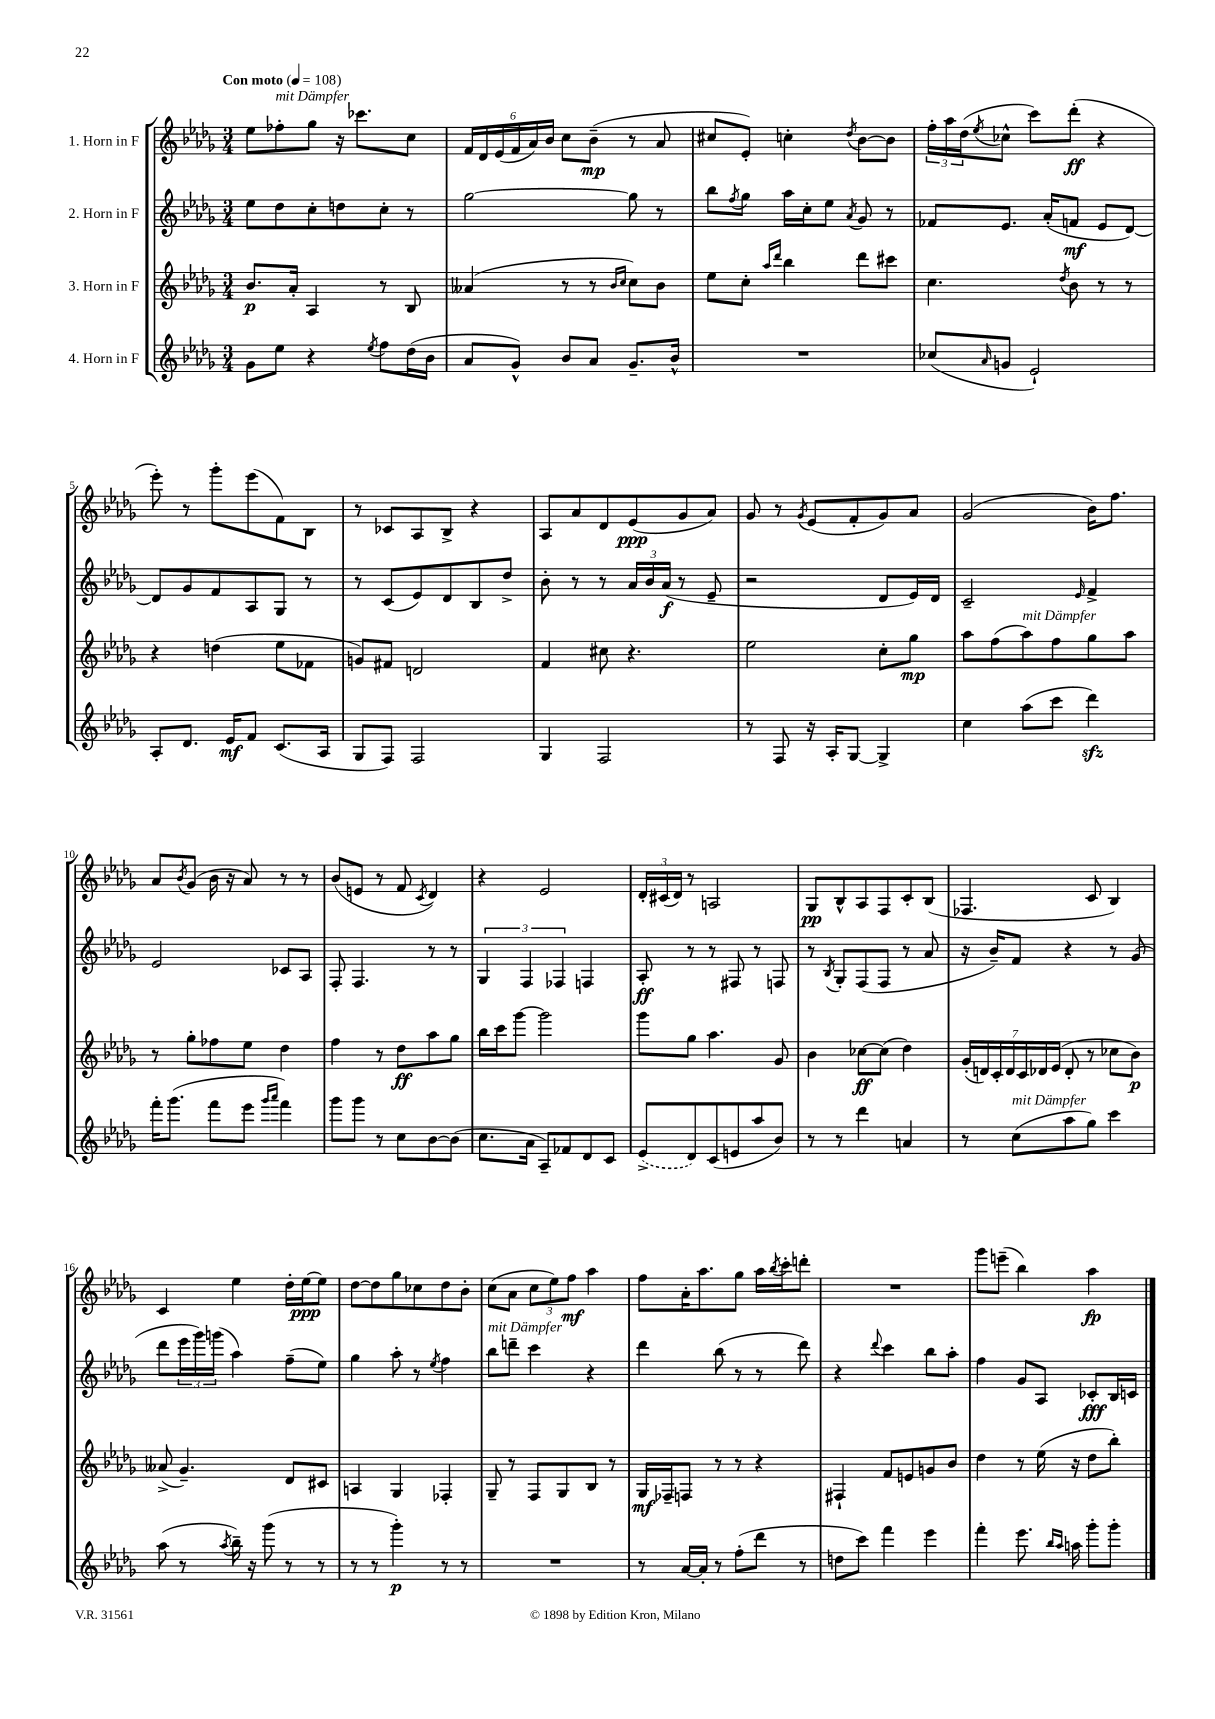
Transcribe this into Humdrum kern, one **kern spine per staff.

**kern	**kern	**kern	**kern
*staff4	*staff3	*staff2	*staff1
*clefG2	*clefG2	*clefG2	*clefG2
*k[b-e-a-d-g-]	*k[b-e-a-d-g-]	*k[b-e-a-d-g-]	*k[b-e-a-d-g-]
*M3/4	*M3/4	*M3/4	*M3/4
*MM108	*MM108	*MM108	*MM108
8g-	8.b-	8ee-	8ee-
8ee-	.	8dd-	8ff-'
.	16a-'	.	.
4r	4A-	8cc'	8gg-
.	.	8dd	16r
.	.	.	8.ccc-
8qee-	.	.	.
8ff	8r	8cc'	.
(16dd-	8B-	8r	8cc
16b-	.	.	.
=	=	=	=
8a-	(4a--	[2gg-	24f
.	.	.	24d-
.	.	.	(24e-
8g-^^)	.	.	24f
.	.	.	24a-)
.	.	.	24b-
8b-	8r	.	8cc
8a-	8r	.	(8b-~
.	16qqb-	.	.
.	16qqcc	.	.
8.g-~	8cc)	8gg-]	8r
.	8b-	8r	8a-
16b-^^	.	.	.
=	=	=	=
2.r	8ee-	8bb-	8cc#
.	.	8qff	.
.	8cc'	8gg-	8e-')
.	16qqaa-	.	.
.	16qqddd-	.	.
.	4bb-	16aa-	4cc'
.	.	16cc'	.
.	.	8ee-	.
.	.	8qa-	8qdd-
.	8ddd-	8g-	[8b-
.	8ccc#	8r	8b-]
=	=	=	=
(8cc-	4.cc	8f-	24ff'
.	.	.	24aa-
.	.	.	(24dd-
16qqa-	.	.	8qee-
8g	.	8.e-	8cc-^^
2e-`)	.	.	8ccc)
.	.	(16a-'	.
.	8qdd-	.	.
.	8b-	8f	(8ddd-'
.	8r	8e-	4r
.	8r	[8d-)	.
=	=	=	=
8A-'	4r	8d-]	8eee-')
8.d-	.	8g-	8r
.	(4dd	8f	8ggg-'
16e-	.	.	.
8f	.	8A-	(8eee-
(8.c	8ee-	8G-	8f)
.	8f-	8r	8B-
16A-	.	.	.
=	=	=	=
8G-	8g)	8r	8r
8F)	8f#	(8c	8c-
2F	2d	8e-)	8A-
.	.	8d-	8B-^
.	.	8B-	4r
.	.	8dd-^	.
=	=	=	=
4G-	4f	8b-'	8A-
.	.	8r	8a-
2F	8cc#	8r	8d-
.	4.r	24a-	(8e-
.	.	24b-	.
.	.	(24a-	.
.	.	8r	8g-
.	.	8e-~	8a-)
=	=	=	=
8r	2ee-	2r	8g-
8F	.	.	8r
.	.	.	8qg-
16r	.	.	(8e-
16A-'	.	.	.
[8G-	.	.	8f'
4G-^]	8cc'	8d-	8g-)
.	8gg-	16e-)	8a-
.	.	16d-	.
=	=	=	=
4cc	8aa-	2c~	(2g-
.	(8ff	.	.
(8aa-	8aa-)	.	.
8ccc	8ff	.	.
.	.	16qqe-	.
4ddd-)	8gg-	4f^	16b-)
.	.	.	8.ff
.	8aa-	.	.
=	=	=	=
16fff'	8r	2e-	8a-
(8.ggg-	.	.	.
.	.	.	8qb-
.	8gg-'	.	(8g-
8fff	8ff-	.	16b-
.	.	.	16r
8eee-	8ee-	.	8a-)
16qqggg-	.	.	.
16qqaaa-	.	.	.
4fff)	4dd-	8c-	8r
.	.	8A-	8r
=	=	=	=
8ggg-	4ff	8F'	(8b-
8ggg-	.	4.F	8e
8r	8r	.	8r
8cc	8dd-	.	8f
.	.	.	8qc
[8b-	8aa-	8r	4d-)
(8b-]	8gg-	8r	.
=	=	=	=
8.cc	16bb-	6G-	4r
.	16ccc	.	.
.	[8ggg-	.	.
.	.	6F	.
16a-	.	.	.
8A-~)	2ggg-]	.	2e-
.	.	6F-	.
8f-	.	.	.
8d-	.	4F	.
8c	.	.	.
=	=	=	=
(8e-^	8ggg-	8A-'	24d-'
.	.	.	(24c#
.	.	.	24d-)
8d-)	8gg-	8r	8r
(8c	4.aa-	8r	2A
8e	.	8F#	.
8aa-	.	8r	.
8b-)	8g-	8F	.
=	=	=	=
8r	4b-	8r	8G-
.	.	8qB-	.
8r	.	8G-'	8B-^^
4ddd-	[8cc-	(8F	8A-
.	(8cc-]	8F	8F
4a	4dd-)	8r	8c'
.	.	8a-	(8B-
=	=	=	=
8r	(28g-'	16r	4.F-
.	28d)	.	.
.	.	16b-~)	.
.	28c'	.	.
.	28d	.	.
(8cc	.	8f	.
.	28c	.	.
.	28d-	.	.
.	(28e-	.	.
8aa-	8d-'	4r	.
8gg-)	8r	.	8c
4ccc	8cc-	8r	4B-)
.	8b-)	(8g-	.
=	=	=	=
(8aa-	(8a--^	8ddd-	4c
8r	4.g-~)	24eee-	.
.	.	24ggg-)	.
.	.	(24ggg	.
8qaa-	.	.	.
16bb-~)	.	4aa-)	4ee-
16r	.	.	.
(8ggg-	.	.	.
8r	8d-	(8ff~	16dd-'
.	.	.	[16ee-
8r	8c#	8ee-)	8ee-]
=	=	=	=
8r	4A	4gg-	[8dd-
8r	.	.	8dd-]
4ggg-')	4G-	8aa-'	8gg-
.	.	8r	8cc-
.	.	8qee-	.
8r	4F-'	4ff	8dd-
8r	.	.	8b-'
=	=	=	=
2.r	8G-~	8bb-	(8cc
.	8r	8ddd~	8a-
.	8F	4ccc	12cc
.	.	.	12ee-)
.	8G-	.	.
.	.	.	12ff
.	8B-	4r	4aa-
.	8r	.	.
=	=	=	=
8r	16G-	4ddd-	8ff
.	16F-~	.	.
[16a-	8F	.	16a-'
16a-']	.	.	8.aa-
8r	8r	(8bb-	.
(8ff'	8r	8r	8gg-
8ddd-	4r	8r	16aa-
.	.	.	8qbb-
.	.	.	16ccc'
8r	.	8ddd-)	8ddd'
=	=	=	=
8dd	4F#`	4r	2.r
8ccc)	.	.	.
.	.	8qqddd-	.
4fff	8f	4ccc	.
.	8e	.	.
4eee-	8g	8bb-	.
.	8b-	8aa-'	.
=	=	=	=
4fff'	4dd-	4ff	8ggg-
.	.	.	(8eee~
8.eee-	8r	8g-	4bb-)
.	(16ee-	8A-	.
16qqbb-	.	.	.
16qqaa-	.	.	.
16aa	16r	.	.
8ggg-'	8dd-	8c-'	4aa-
8ggg-'	8bb-')	16B-	.
.	.	16c	.
==	==	==	==
*-	*-	*-	*-
